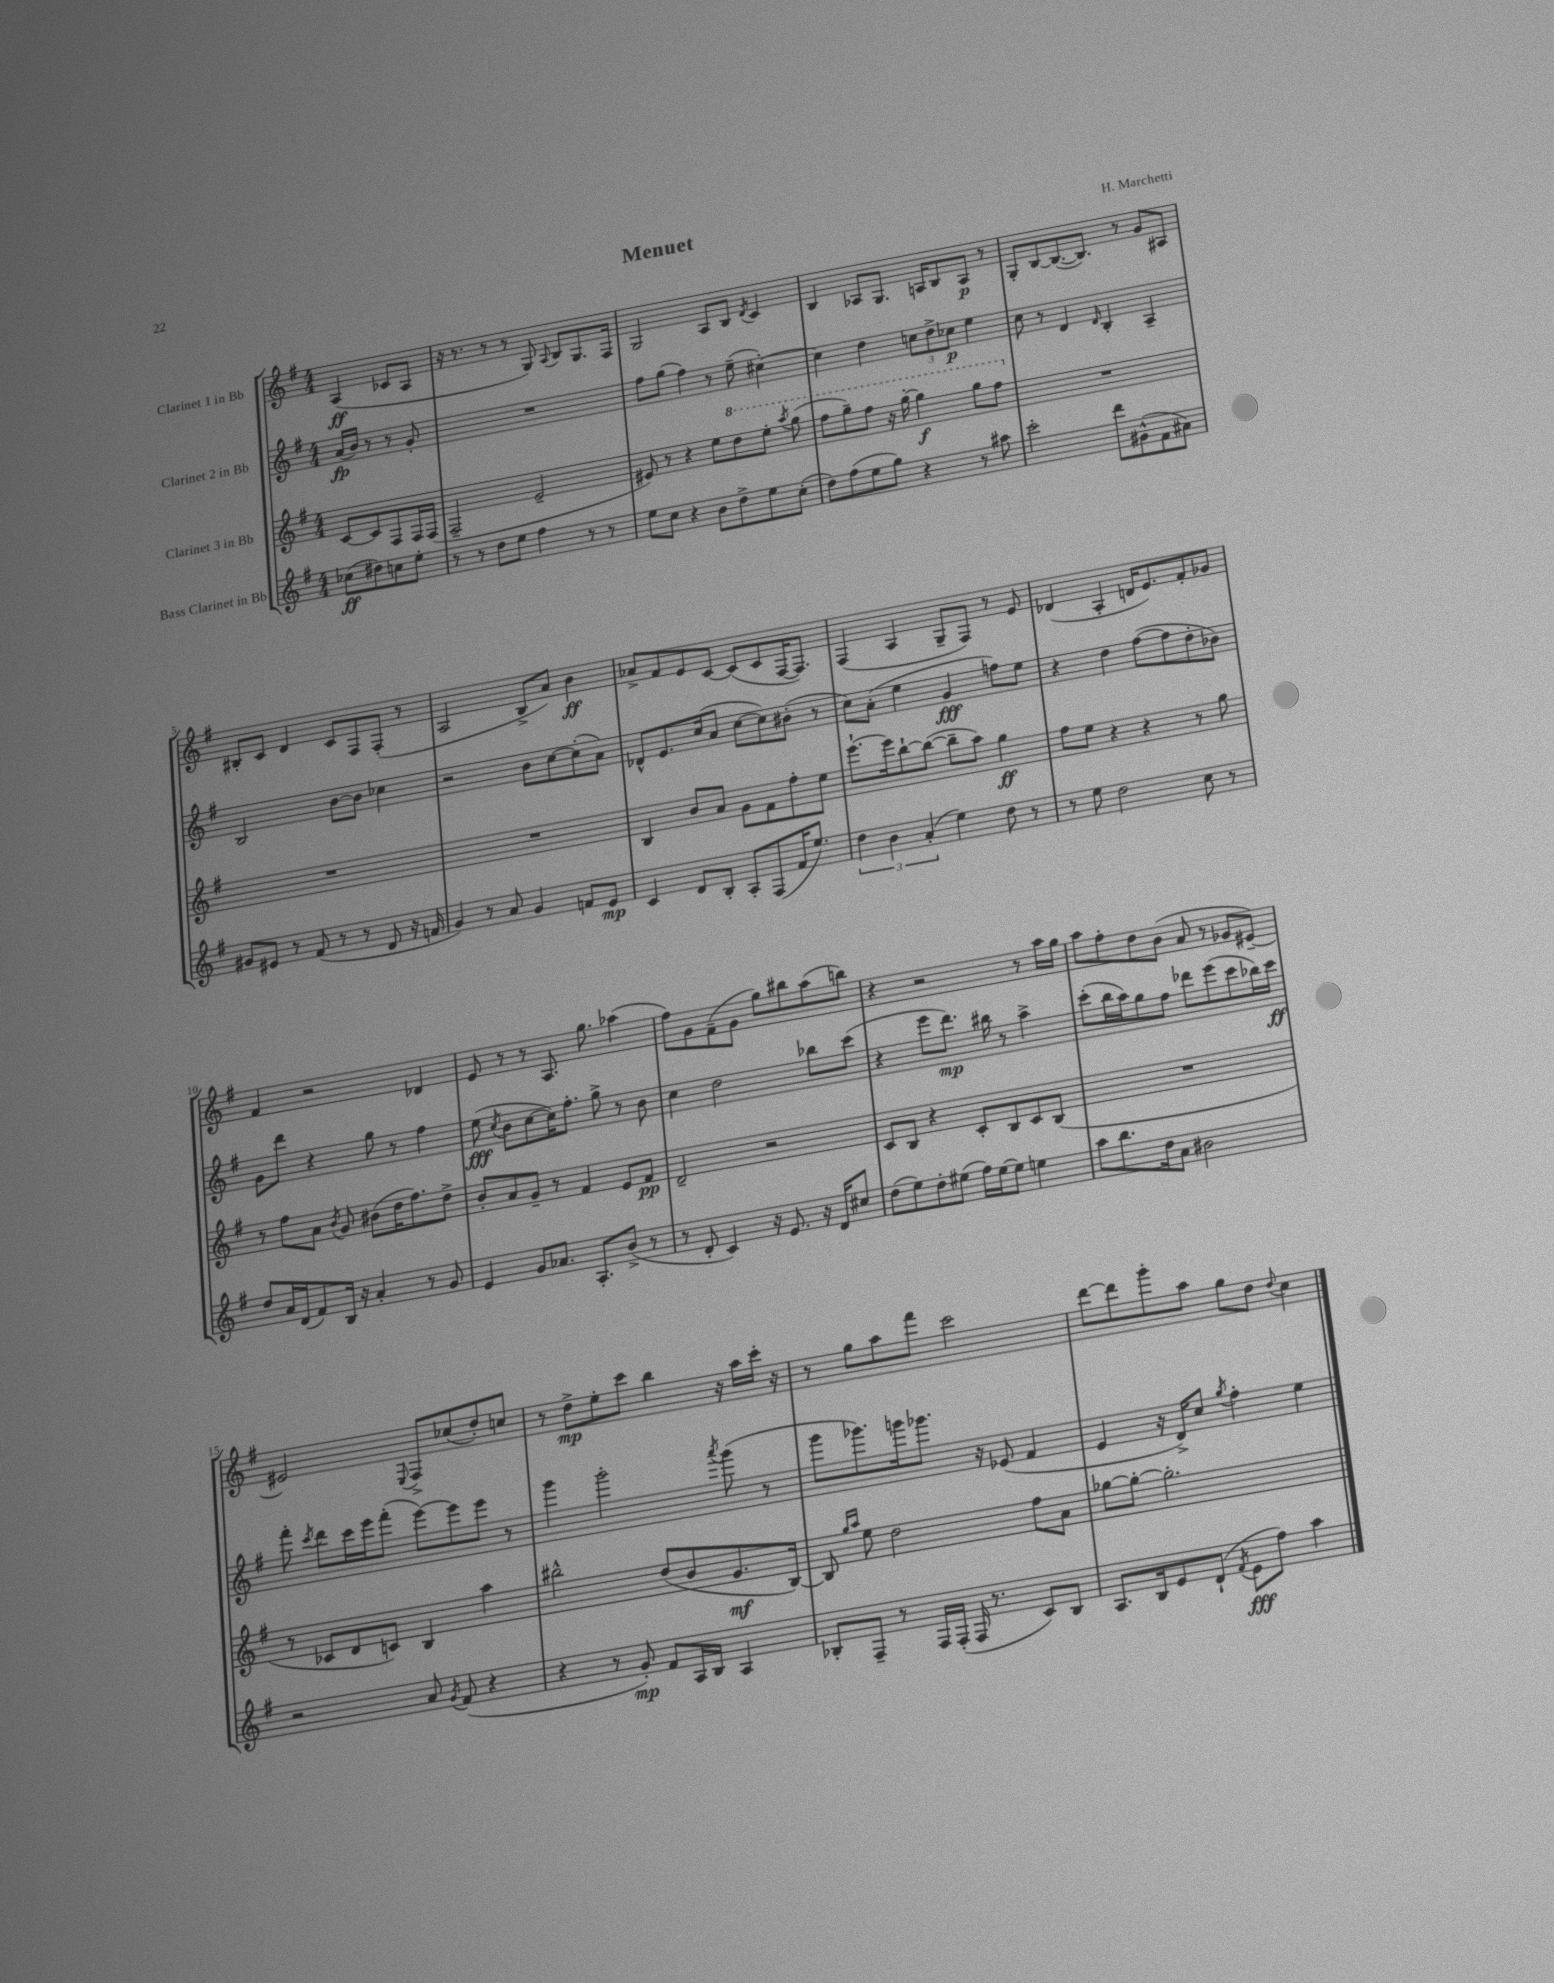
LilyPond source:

\header { title = "Menuet" composer = "H. Marchetti" }
<<
\new StaffGroup <<
\new Staff = "s0" \with { instrumentName = "Clarinet 1 in Bb" } {
    \clef treble \key g \major \numericTimeSignature \time 4/4 \partial 2
    \autoBeamOff a4\ff( ces'8[ a8] |
    r16 r8. r8 r8 g8) \appoggiatura { a8 } b8[ g8. fis16] |
    g2 a8[ b8] \acciaccatura { d'8 } c'4 |
    b4 aes8[ g8.] a16[ b8 a8]\p r8 |
    g8[-. b8~ b8.~( b8.]) r8 g'8[ ais8] |
    bis8[-. c'8] d'4 c'8[ fis8 fis8]-.( r8 |
    a2 b8[-> a'8]) b'4\ff |
    aes'8[-> fis'8 e'8 c'8]~ c'8[( c'8 fis16~ fis8.]) |
    fis4( a4 g8[-- fis8]) r8 e'8 |
    des'4( a4-. d'16[ e'8.) fis'8-. ges'8] |
    fis'4 r2 des'4 |
    e'8 r8 r8 a8. g''8. aes''4( |
    fis''8[) g'8 fis'8--( g'8] g''8[) bis''8 a''8( b''8]) |
    r4 r2 r8 a''16[ g''16] |
    a''8[ fis''8-. d''8 b'8]( a'8 r8 ges'8[ eis'8]~--) |
    eis'2 \appoggiatura { e8 } fis8[-> ces''8( d''8-.) c''8] |
    r8 d''8[->\mp e''8-. c'''8] b''4 r16 a''16[ c'''16]-. r16 |
    r8 g''8[ a''8 fis'''8] c'''2 |
    d'''8[~ d'''8 g'''8-. a''8] g''8[ d''8] \appoggiatura { d''8 } c''4 \bar "|." |
}
\new Staff = "s1" \with { instrumentName = "Clarinet 2 in Bb" } {
    \clef treble \key g \major \numericTimeSignature \time 4/4 \partial 2
    \autoBeamOff a'16[\fp( b'16]) r8 r8 g'8-. |
    R1 |
    fis''8[ g''8]( fis''4) r8 e''8--( cis''4~-.) |
    cis''4 d''4 \tuplet 3/2 { c''8[ d''8-> ces''8]\p } e''4 |
    c''8 r8 d'4 \grace { d'16 } b4-. a4-- |
    b2 b'8[~ b'8] ces''4 |
    r2 b'8[ c''8~ c''8-.( a'8]) |
    des'8[-^ e'8. c''16( a'8] c''8[~ c''8) bis'8]-.( r8 |
    c''8[) a'8]-.( e''4 g'4\fff f''8[) e''8] |
    r4 d''4 fis''8[~( fis''8 d''8-. bes'8]) |
    g'8[ d'''8] r4 g''8 r8 fis''4 |
    e''8\fff( \acciaccatura { c''8 } b'8[ c''8~ c''16) fis''8.]-. g''8-> r8 b'8 |
    c''4 d''2 bes''8[ c'''8]( |
    r4 e'''8[ d'''8.]\mp) bis''16 r8 a''4-> |
    c'''8[-.( b''16 a''16) g''8 fis''8] des'''8[ e'''8( c'''8 bes''16) c'''16]\ff |
    fis'''8-. \acciaccatura { c'''8 } d'''8[ c'''16 e'''16 fis'''8]-.( e'''8[~) e'''8 e'''8] r8 |
    g'''4 g'''2-. \acciaccatura { a'''8 } g'''8( r8 |
    g'''8[ ges'''8.) g'''16 ges'''8.] r16 ees'8( fis'4 |
    e'4 r16 d'16[->) c''8] \acciaccatura { g''8 } fis''4-. e''4 \bar "|." |
}
\new Staff = "s2" \with { instrumentName = "Clarinet 3 in Bb" } {
    \clef treble \key g \major \numericTimeSignature \time 4/4 \partial 2
    \autoBeamOff c'8[~ c'8 fis8 fis16 fis16]( |
    fis2-- e'2-- |
    eis'8) r8 r4 e''8[ \ottava #1 d'''8 e'''8]-. \acciaccatura { a'''8 } g'''8( |
    fis'''8[ g'''8--) fis'''8] r16 g'''16~-. g'''4\f g'''8[ fis'''8] \ottava #0 |
    R1 |
    R1 |
    R1 |
    b4 b'8[ a'8] g'8[ fis'8 fis''8-. e''8] |
    e'''8.[~-! e'''16 b''8~-! b''8]~( b''8[-- a''8]) g''4\ff |
    fis''8[ e''8] r4 r4 r8 g''8 |
    r8 fis''8[ a'8] \acciaccatura { b'8 } g'8 bis'8[( d''16 fis''8.) d''8]-> |
    b'8[-. a'8 g'8]-- r8 fis'4 e'8[ fis'8]\pp |
    d'2-- r2 |
    c'8[ b8] r4 c'8[-. b8 c'8 b8]( |
    R1 |
    r8 ces'8[ d'8 c'8]) b4 a''4 |
    bis''2-^ d''8[( b'8 g'8.\mf b16]~) |
    b8 \grace { g''16[ a''16] } e''8 d''2 fis''8[ a'8] |
    ges''8[~ ges''8]~-. ges''2.-. \bar "|." |
}
\new Staff = "s3" \with { instrumentName = "Bass Clarinet in Bb" } {
    \clef treble \key g \major \numericTimeSignature \time 4/4 \partial 2
    \autoBeamOff ces''8[\ff( dis''8) c''8 e''8]-. |
    r8 r8 d''8[ e''8] fis''4 r8 r8 |
    e''8[ c''8] r4 b'8[ d''8-> e''8 c''8]-.( |
    d''8[) fis''8( e''8 g''8]) r4 r8 ais''8 |
    c'''2-. d'''8[ gis'8-^( fis'8 ais'8]) |
    gis'8[ eis'8] r8 fis'8( r8 r8 d'8 r16 f'16 |
    g'4) r8 a'8 g'4 f'8[ e'8]\mp |
    c'4 d'8[ b8]-. a8[-. fis8( fis'16 e''8.]) |
    \tuplet 3/2 { d''4 b'4 a'4-.( } e''4) d''8 r8 |
    r8 e''8 d''2 c''8 r8 |
    d''8[ a'16 d'16( fis'8) b16] r16 a'4-. r8 g'8 |
    e'4 g'8[ aes'8.] a8.[-. b'8]->( r8 |
    r8 d'8-. c'4) r16 e'8. r16 d'16[ cis''8] |
    d''8[( e''8) d''8-. eis''8]( fis''16[) eis''16~ eis''8] e''4 |
    a''8[ b''8. d''16 a'8] bis'2 |
    r2 a'8 \acciaccatura { g'8 } fis'8( r4 |
    r4 r8 g'8-.\mp) fis'8[ a16 b16] a4 |
    bes8[-. fis8]-- r8 fis16[ fis16]-.( fis16 r8. c'8[) bes8] |
    a8.[ b16 e'8 d'8]-!( \acciaccatura { fis'8 } e'8[\fff fis''8]) a''4 \bar "|." |
}
>>
>>
